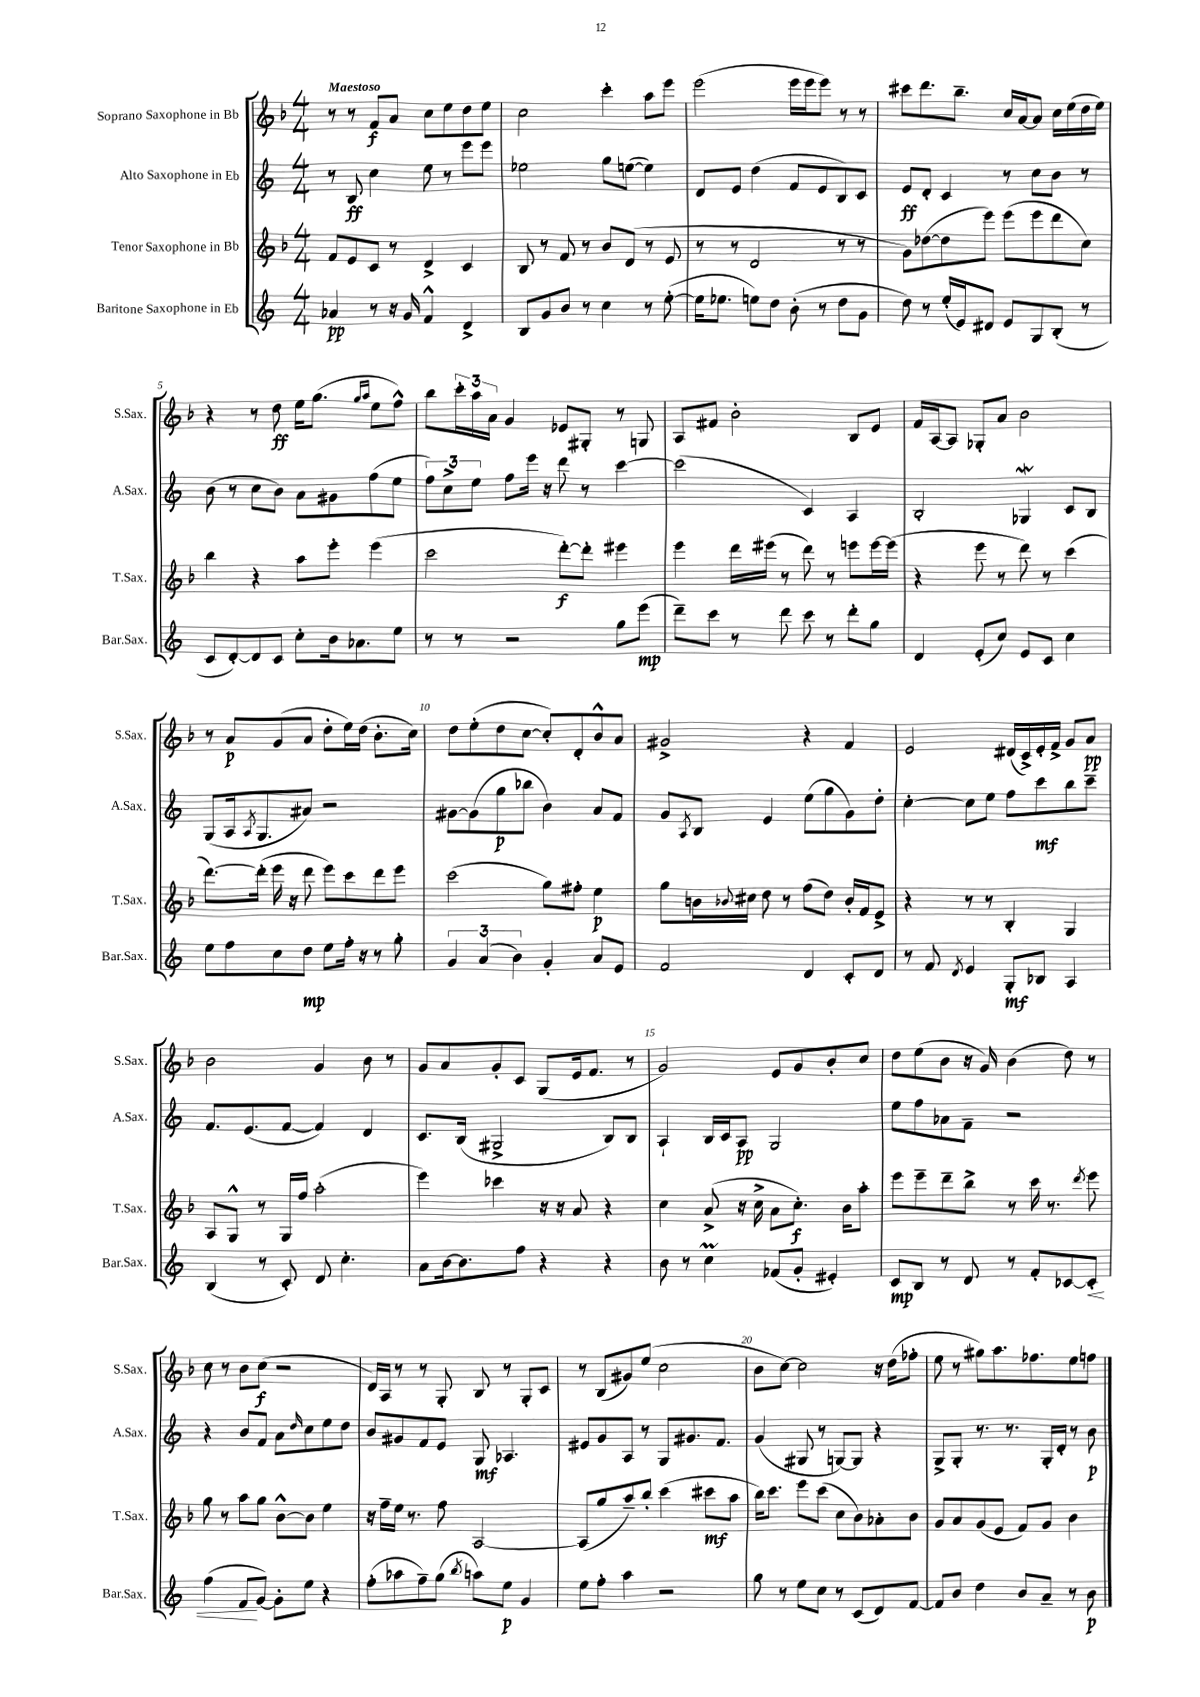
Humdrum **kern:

**kern	**kern	**kern	**kern
*staff4	*staff3	*staff2	*staff1
*clefG2	*clefG2	*clefG2	*clefG2
*k[]	*k[b-]	*k[]	*k[b-]
*M4/4	*M4/4	*M4/4	*M4/4
4a-	8f	8r	8r
.	8e	8B	8r
8r	8c	4cc	8f
16r	8r	.	8a
16g	.	.	.
4f^^	4d^	8ee	8cc
.	.	8r	8ee
4d^	4c	8eee	8dd
.	.	8eee	8ee
=	=	=	=
8B	8B-	2ee-	2cc
8g	8r	.	.
8b	8f	.	.
8r	8r	.	.
4cc	8b-	8gg	4ccc'
.	(8d	([8ee	.
8r	8r	4ee])	8aa
([8ee'	8e	.	8eee
=	=	=	=
16ee]	8r	8d	(2eee
8.ee-	.	.	.
.	8r	8e	.
8ee)	2d	(4dd	.
8dd	.	.	.
(8b'	.	8f	16eee
.	.	.	16eee
8r	.	8e	8eee)
8dd	8r	8B)	8r
8g	8r	8c	8r
=	=	=	=
8dd)	8g)	8e	8ccc#
8r	([8dd-	8d'	8.ddd
(16ee'	8dd-]	4c	.
16e)	.	.	8.bb-~
8d#	8eee)	.	.
8e	(8eee	8r	16cc
.	.	.	[16a
8G	8eee	8cc	8a]
(8B'	8ddd	8b	16cc
.	.	.	(16ee
8r	8cc)	8r	16dd
.	.	.	16ee)
=	=	=	=
8c	4bb-	(8b	4r
[8d')	.	8r	.
8d]	4r	8cc	8r
8c	.	8b)	8dd
8cc'	8aa	8a	16ee
.	.	.	(8.gg
16b	8eee'	8g#	.
8.a-	.	.	.
.	.	.	16qqgg
.	.	.	16qqaa
.	(4eee	(8ff	8ee
8ee	.	8ee	8ff^^)
=	=	=	=
8r	2ccc	12ff)	8bb-
.	.	12cc^	.
8r	.	.	24ccc'
.	.	12ee	24aa
.	.	.	24a
2r	.	8ff	4g
.	.	16eee	.
.	.	16r	.
.	[8ddd')	8ddd	8e-
.	8ddd']	8r	8G#'
8gg	4eee#	[4ccc	8r
(8eee	.	.	8G
=	=	=	=
8ddd~)	4eee	(2ccc]	8A
8ccc	.	.	8f#
8r	16ddd	.	2b-'
.	(16eee#	.	.
8ddd	8r	.	.
8ccc	8ddd)	4c)	.
8r	8r	.	.
8ddd'	8eee	4A	8B-
8gg	[16eee	.	8e
.	(16eee]	.	.
=	=	=	=
4d	4r	2B'	16f
.	.	.	[16A
.	.	.	8A]
(8e'	8eee	.	8G-'
8cc)	8r	.	8a
8e	8ddd)	4G-	2b-
8c	8r	.	.
4cc	(4ccc	8c	.
.	.	8B	.
=	=	=	=
8ee	[8.ddd)	(8G	8r
8ff	.	16A	8a
.	.	8qA	.
.	(16ddd']	8.G	.
8cc	16eee	.	(8g
.	16r	.	.
8dd	8ddd	8a#)	8a
8ee	8eee)	2r	8dd'
16ff'	8ccc	.	16ee)
16r	.	.	(16dd
8r	8ddd	.	8.b-'
8gg'	8eee	.	.
.	.	.	16cc)
=	=	=	=
6g	(2ccc	[8g#	8dd
.	.	(8g#]	(8ee'
(6a	.	.	.
.	.	8gg	8dd
6b)	.	.	.
.	.	8bb-	[8cc
4g'	8gg)	4b)	8cc'])
.	8ff#'	.	8d'
8a	4ee	8a	8b-^^
8e	.	8f	8a
=	=	=	=
2f	8gg	8g	2g#^
.	.	8qA	.
.	16b	8B	.
.	8qqb-	.	.
.	16cc#	.	.
.	8dd	4e	.
.	8r	.	.
4d	(8ff	(8ee	4r
.	8dd)	8gg	.
8c'	16b-'	8g)	4f
.	16f	.	.
8d	8e^	8dd'	.
=	=	=	=
8r	4r	[4cc'	2e
8f	.	.	.
8qd	.	.	.
4e	8r	8cc]	.
.	8r	8ee	.
8G'	4B-'	8ff	(16d#
.	.	.	16c^)
8B-	.	8ccc	16e'
.	.	.	16f^
4A	4G	8bb	8g
.	.	8ccc~	8a
=	=	=	=
(4B	8A	8.f	2b-
.	8G^^	.	.
.	.	(8.e	.
8r	8r	.	.
8c')	16G	[8f	.
.	16ff	.	.
8d	(2aa'	4f])	4g
4.cc'	.	.	.
.	.	4d	8b-
.	.	.	8r
=	=	=	=
8a	4eee)	8.c	8g
[16b	.	.	8a
8.b]	.	(16B	.
.	4ccc-	2G#^	8g'
8ff	.	.	8c
4r	16r	.	(8G
.	16r	.	.
.	8a	.	16e
.	.	.	8.f
4r	4r	8B)	.
.	.	8B	8r
=	=	=	=
8b	4cc	4A`	2g)
8r	.	.	.
4cc	(8a^	16B	.
.	.	16c	.
.	16r	8A	.
.	16cc^	.	.
(8f-	8a	2G	8e
8g'	8.cc')	.	8g
4e#')	.	.	8b-'
.	16b-	.	.
.	8aa'	.	8cc
=	=	=	=
8c	8eee	8ee	8dd
8B	8eee~	8ff	(8ee
8r	8ddd~	8a-	8b-
8d	8bb-^	8f~	16r
.	.	.	16g)
8r	8r	2r	(4b-
8f'	16ccc	.	.
.	8.r	.	.
[8c-	.	.	8dd)
.	8qddd	.	.
8c-']	8eee	.	8r
=	=	=	=
(4ff	8gg	4r	8cc
.	8r	.	8r
8f	8aa	8b	8b-
[8g)	8gg	8f	(8cc
8g']	[8b-^^	8a	2r
.	.	16qqdd	.
8ee	8b-]	8cc	.
4r	4ee	8ee	.
.	.	8dd	.
=	=	=	=
(8ff'	16r	8b	16d)
.	16ff~	.	16A
8aa-	16ee	8g#	8r
.	8.r	.	.
8ff~)	.	8f	8r
(8gg	8ff	8e	8G'
8qbb	.	.	.
8aa)	[2A	8G	8B-
8ee	.	4.A-	8r
4g	.	.	8G'
.	.	.	8c
=	=	=	=
8ee	(8A]	8e#	8r
8ff'	8gg	8g	(8B-
4aa	8aa~)	8A	8g#)
.	8bb-'	8r	(8ee
2r	(4ccc	8G	2cc
.	.	8.g#	.
.	8ccc#	.	.
.	.	8.f	.
.	8aa	.	.
=	=	=	=
8gg	16bb-)	(4g	8b-
.	8.ccc	.	.
8r	.	.	[8cc)
8ee	8eee	8G#	2cc]
8cc	(8ccc	8r	.
8r	8cc	[8G)	.
(8c	8b-)	8G]	.
8d)	8a-'	4r	16r
.	.	.	(16dd
[8f	8b-	.	8ff-'
=	=	=	=
8f]	8g	8G^	8ee
8b	8a	8G'	8r
4dd	(8g	8.r	8gg#)
.	8e	.	8.aa
.	.	8.r	.
8b	8f)	.	.
.	.	.	8.ff-
8a~	8g	16G'	.
.	.	16d'	.
8r	4b-	8r	8ee
8b	.	8b	8ff
==	==	==	==
*-	*-	*-	*-
